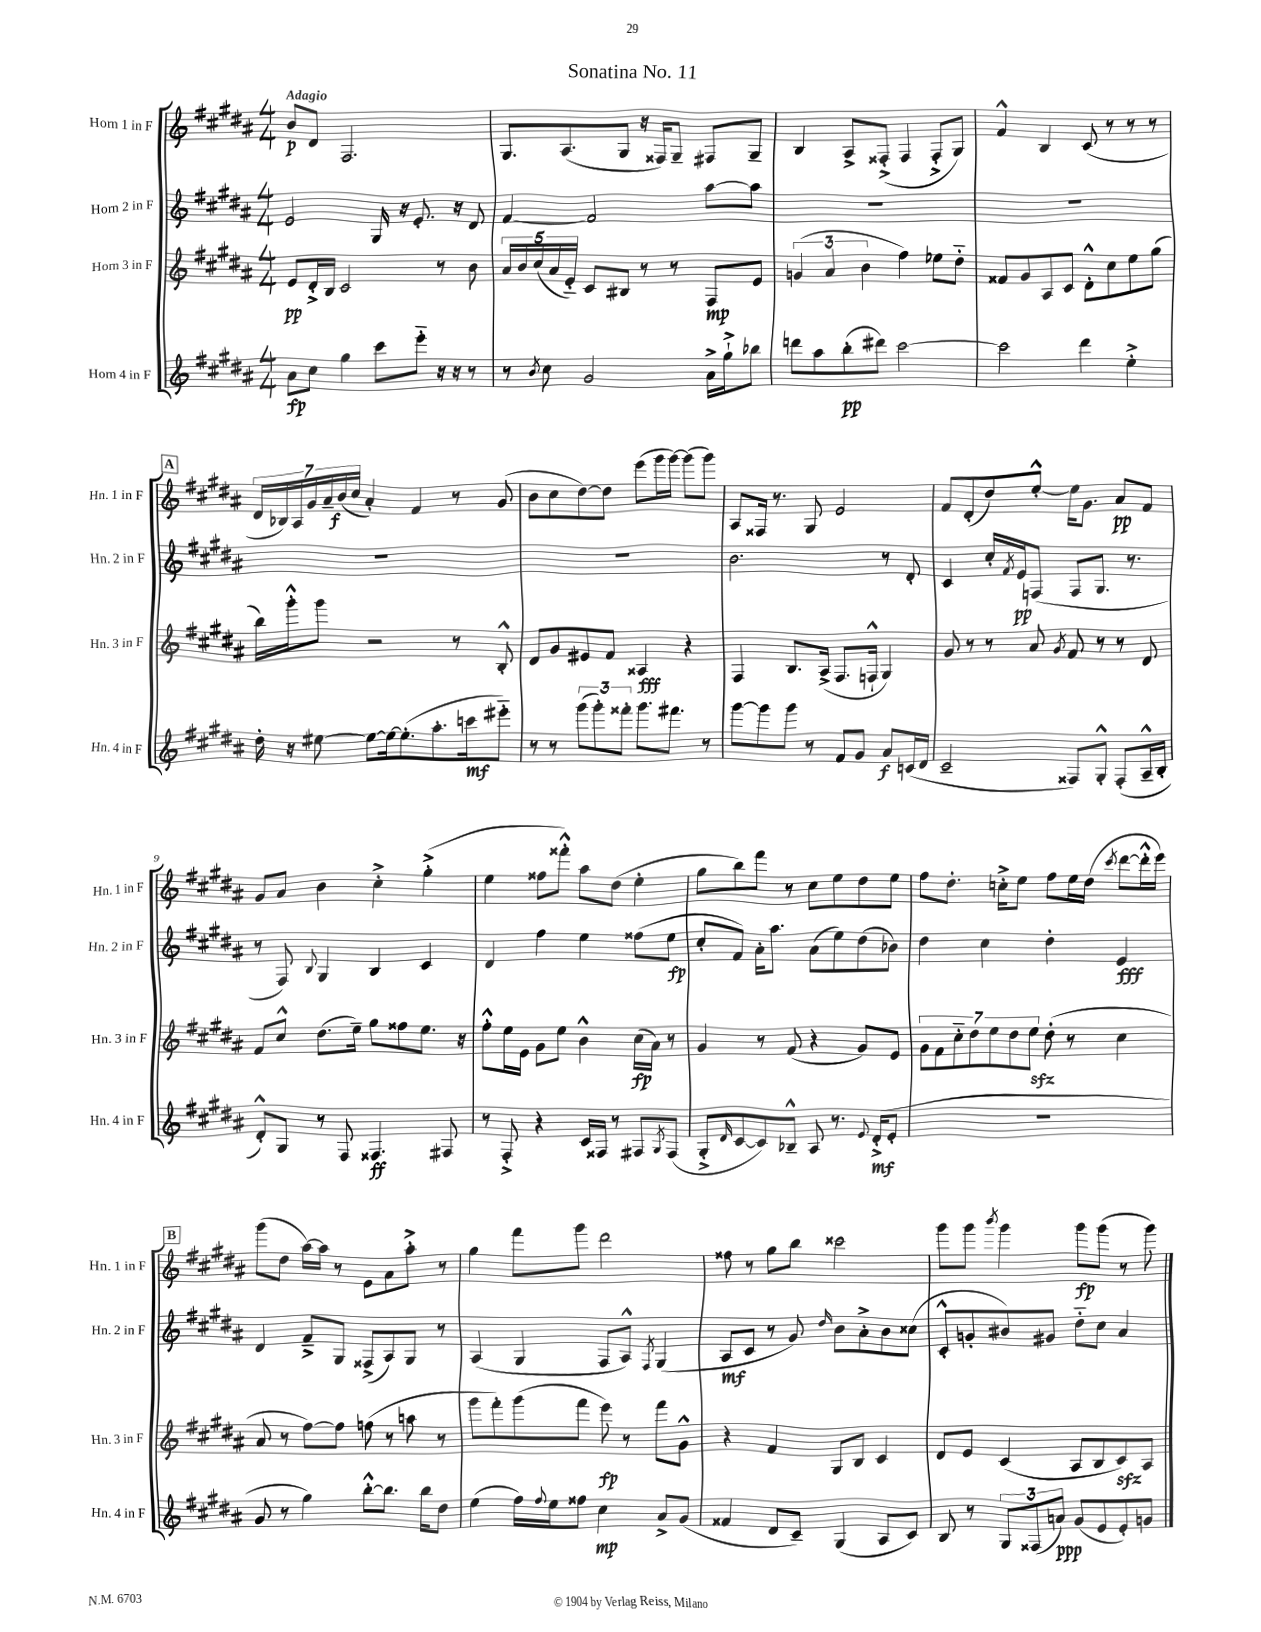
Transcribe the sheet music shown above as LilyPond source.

\header { title = "Sonatina No. 11" }
<<
\new StaffGroup <<
\new Staff = "s0" \with { instrumentName = "Horn 1 in F" shortInstrumentName = "Hn. 1 in F" } {
    \clef treble \key b \major \numericTimeSignature \time 4/4 \tempo "Adagio"
    b'8\p dis'8 fis2. |
    gis8. ais8.( gis8 r16 fisis16) gis8-- fis8 gis8-- |
    b4 ais8-> fisis8-.->( fisis4 fisis8-.-> gis8) |
    fis'4-^ b4 cis'8( r8 r8 r8 |
    \mark \markup { \box "A" } \tuplet 7/4 { dis'16 bes16) ais16 gis'16 ais'16-- b'16\f( cis''16 } ais'4-.) fis'4 r8 gis'8( |
    b'8 cis''8 dis''8~) dis''8 e'''8( gis'''16 gis'''16~) gis'''8( gis'''8) |
    ais8 fisis16 r8. gis8 e'2 |
    fis'8 dis'8-.( dis''8) e''8~-.-^ e''16 gis'8. ais'8\pp fis'8 |
    gis'8 ais'8 b'4 cis''4-.-> gis''4-.->( |
    e''4 fisis''8 fisis'''8-.-^) ais''8 dis''8( e''4-. |
    gis''8 b''8) fis'''8 r8 cis''8 e''8 dis''8 e''8 |
    fis''8 dis''8.-. c''16-.-> e''8 fis''8 e''16 dis''16( \acciaccatura { cis'''8 } dis'''8~ dis'''16-.-^ e'''16) |
    \mark \markup { \box "B" } gis'''8( dis''8 ais''16~) ais''16 r8 e'8 ais'8 ais''8-.-> r8 |
    gis''4 fis'''8 gis'''8 dis'''2 |
    fisis''8 r8 gis''8 b''8 cisis'''2 |
    gis'''8 gis'''8 \acciaccatura { b'''8 } gis'''4 gis'''8\fp gis'''8( r8 gis'''8) \bar "|." |
}
\new Staff = "s1" \with { instrumentName = "Horn 2 in F" shortInstrumentName = "Hn. 2 in F" } {
    \clef treble \key b \major \numericTimeSignature \time 4/4
    e'2 gis16 r16 e'8.-. r16 dis'8 |
    fis'4~ fis'2 ais''8~ ais''8 |
    R1 |
    R1 |
    \mark \markup { \box "A" } R1 |
    R1 |
    b'2. r8 dis'8-. |
    cis'4 cis''16-. \acciaccatura { fis'8 } e'16\pp f8( f8 gis8. r8. |
    r8 fis8) \appoggiatura { b8 } gis4 b4 cis'4 |
    dis'4 fis''4 e''4 fisis''8( e''8\fp |
    cis''8-. fis'8) ais'16-. ais''8. ais'8( e''8) dis''8( bes'8) |
    dis''4 cis''4 dis''4-. e'4\fff |
    \mark \markup { \box "B" } dis'4 fis'8---> gis8 fisis8->( ais8) gis8 r8 |
    ais4( gis4 fis8 ais8-^) \acciaccatura { fis8 } gis4( |
    ais8\mf cis'8 r8 gis'8) \grace { dis''16 } b'8 ais'8-.-> b'8 cisis''8( |
    cis'8-.-^ g'8-. bis'8) gis'8 dis''8-_ cis''8 ais'4 \bar "|." |
}
\new Staff = "s2" \with { instrumentName = "Horn 3 in F" shortInstrumentName = "Hn. 3 in F" } {
    \clef treble \key b \major \numericTimeSignature \time 4/4
    e'8\pp dis'16-.-> b16 cis'2 r8 b'8 |
    \tuplet 5/4 { ais'16 b'16 cis''16( ais'16 e'16-_) } cis'8 bis8 r8 r8 fis8\mp e'8 |
    \tuplet 3/2 { g'4( ais'4 b'4 } fis''4) ees''8 dis''8-_ |
    fisis'8 gis'8 ais8 cis'8 dis'8-.-^ cis''8 e''8 gis''8( |
    \mark \markup { \box "A" } b''16) gis'''16-.-^ gis'''8 r2 r8 b8-.-^ |
    dis'8 gis'8 eis'8 fis'8 aisis4\fff r4 |
    fis4 b8. ais16->( fis8. f16-!-^ gis4) |
    gis'8 r8 r8 ais'8 \acciaccatura { gis'8 } fis'8 r8 r8 dis'8 |
    fis'8 cis''8-^ dis''8.( e''16--) gis''8 fisis''8 e''8. r16 |
    fis''8-.-^ e''16 e'16 gis'8 e''8 b'4-^ cis''16\fp( ais'16) r8 |
    gis'4 r8 fis'8( r4 gis'8) e'8 |
    \tuplet 7/4 { gis'8 fis'8 cis''8-_ dis''8 e''8 dis''8 e''8\sfz } dis''8-.( r8 cis''4 |
    \mark \markup { \box "B" } ais'8 r8 fis''8~) fis''8 f''8( r8 a''8 r8 |
    gis'''8 fis'''8-.) gis'''8( fis'''8 e'''8\fp) r8 fis'''8 gis'8-^ |
    r4 fis'4 gis8 b8 cis'4 |
    dis'8 e'8 cis'4( ais8 b8 cis'8\sfz) ais8 \bar "|." |
}
\new Staff = "s3" \with { instrumentName = "Horn 4 in F" shortInstrumentName = "Hn. 4 in F" } {
    \clef treble \key b \major \numericTimeSignature \time 4/4
    ais'8\fp cis''8 gis''4 cis'''8 e'''8-_ r16 r16 r8 |
    r8 \acciaccatura { b'8 } cis''8 gis'2 ais'16-> gis''16-!-> bes''8 |
    d'''8 ais''8 b''8-.\pp( dis'''8) cis'''2~ |
    cis'''2 dis'''4 e''4-.-> |
    \mark \markup { \box "A" } dis''16-. r16 eis''8~ eis''8~ eis''16~ eis''8.-.( ais''8.-. c'''16\mf eis'''8-_) |
    r8 r8 \tuplet 3/2 { gis'''8( gis'''8-.) fisis'''8-. } gis'''8. fis'''8. r8 |
    gis'''8~ gis'''8 gis'''8 r8 fis'8 gis'8 ais'8\f c'16( dis'16 |
    cis'2-- fisis8) gis8-.-^ fisis8-.( ais16---^ b16-. |
    dis'8-.-^) gis8 r8 fis8 fisis4.\ff fis8 |
    r8 fis8-.-> r4 cis'16 fisis16 r8 fis8 \acciaccatura { gis8 } fis8( |
    gis8-.-> \grace { dis'16 } cis'8~ cis'8) bes8---^ ais8 r8. \appoggiatura { e'8 } dis'16-.->\mf( e'8-. |
    R1 |
    \mark \markup { \box "B" } gis'8 r8 gis''4) b''8~-.-^ b''8. b''16 dis''8 |
    e''4( fis''16) \appoggiatura { fis''8 } e''16 fisis''8 cis''4\mp ais'8-> gis'8( |
    fisis'4 dis'8 cis'8--) gis4( ais8 cis'8) |
    b8 r8 \tuplet 3/2 { gis8 fisis8( a'8\ppp) } gis'8( e'8 e'8-.) g'8 \bar "|." |
}
>>
>>
